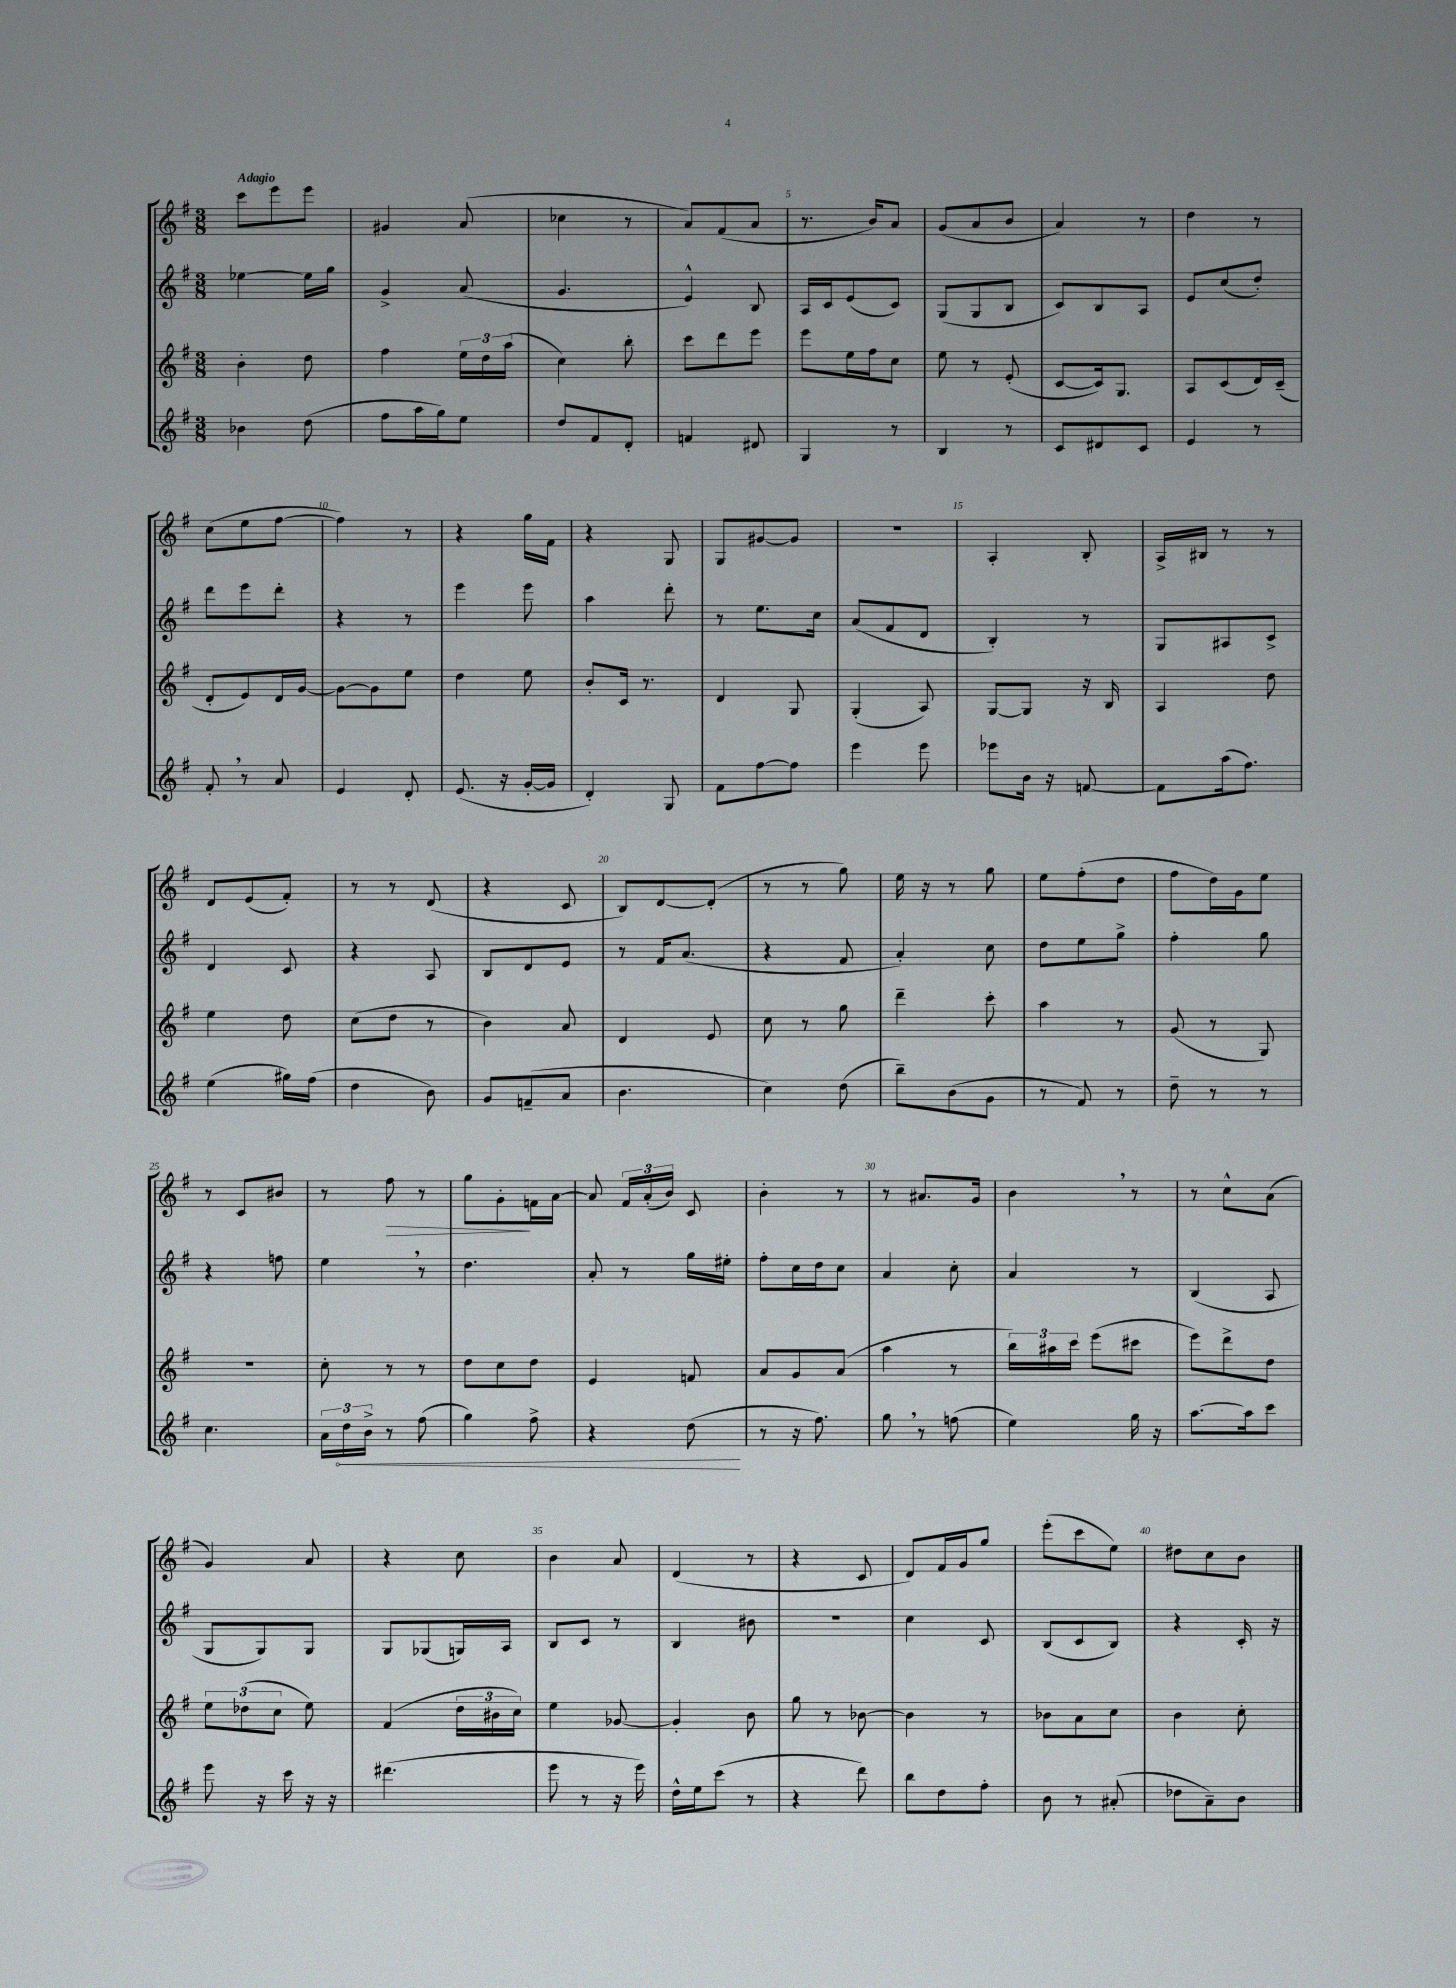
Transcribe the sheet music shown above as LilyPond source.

<<
\new StaffGroup <<
\new Staff = "s0" {
    \clef treble \key g \major \numericTimeSignature \time 3/8 \tempo "Adagio"
    \autoBeamOff c'''8[ e'''8 e'''8] |
    gis'4 a'8( |
    ces''4 r8 |
    a'8[) fis'8( a'8] |
    r8. b'16[) a'8] |
    g'8[( a'8 b'8] |
    a'4) r8 |
    d''4 r8 |
    c''8[( e''8 fis''8]~ |
    fis''4) r8 |
    r4 g''16[ fis'16] |
    r4 g8 |
    g8[ gis'8~ gis'8] |
    R4. |
    a4-. b8-. |
    a16[-> bis16] r8 r8 |
    d'8[ e'8( fis'8]-.) |
    r8 r8 d'8( |
    r4 c'8 |
    b8[) d'8~ d'8]-.( |
    r8 r8 g''8) |
    e''16 r16 r8 g''8 |
    e''8[ fis''8-.( d''8] |
    fis''8[ d''16) g'16 e''8] |
    r8 c'8[ bis'8] |
    r8 fis''8\> r8 |
    g''8[ g'8-.\! f'16 a'16]~ |
    a'8 \tuplet 3/2 { fis'16[ a'16-.( b'16]) } c'8 |
    b'4-. r8 |
    r8 ais'8.[ g'16] |
    b'4 \breathe r8 |
    r8 c''8[-^ a'8]( |
    g'4) a'8 |
    r4 c''8 |
    b'4 a'8 |
    d'4( r8 |
    r4 c'8 |
    d'8[) fis'16 g'16 g''8] |
    e'''8[-.( c'''8 e''8]) |
    dis''8[ c''8 b'8] \bar "|." |
}
\new Staff = "s1" {
    \clef treble \key g \major \numericTimeSignature \time 3/8
    \autoBeamOff ees''4~ ees''16[ g''16] |
    g'4-> a'8( |
    g'4. |
    e'4-^) b8 |
    a16[ c'16 e'8( c'8]) |
    g8[( g8 b8] |
    c'8[) b8 a8] |
    e'8[ c''8( d''8]-.) |
    d'''8[ e'''8 d'''8]-. |
    r4 r8 |
    e'''4 e'''8 |
    a''4 d'''8-. |
    r8 e''8.[ c''16] |
    a'8[( fis'8 d'8] |
    b4-.) r8 |
    g8[ ais8 c'8]-> |
    d'4 c'8 |
    r4 a8 |
    b8[ d'8 e'8] |
    r8 fis'16[ a'8.]( |
    r4 fis'8 |
    a'4-.) c''8 |
    d''8[ e''8 g''8]-> |
    fis''4-. g''8 |
    r4 f''8 |
    e''4 \breathe r8 |
    d''4. |
    a'8-. r8 g''16[ eis''16]-. |
    fis''8[-. c''16 d''16 c''8] |
    a'4 c''8-. |
    a'4 r8 |
    b4( a8 |
    g8[ g8) g8] |
    g8[ ges8( g16) a16] |
    b8[ c'8] r8 |
    b4 bis'8 |
    R4. |
    c''4 c'8 |
    b8[( c'8 b8]) |
    r4 c'16-. r16 \bar "|." |
}
\new Staff = "s2" {
    \clef treble \key g \major \numericTimeSignature \time 3/8
    \autoBeamOff b'4-. d''8 |
    fis''4 \tuplet 3/2 { e''16[ d''16 a''16]( } |
    c''4) b''8-. |
    c'''8[ d'''8 e'''8] |
    e'''8[ e''16 fis''16 c''8] |
    e''8 r8 e'8-.( |
    c'8[~ c'16) g8.] |
    a8[ c'8( d'16) c'16]--( |
    d'8[-. e'8) d'16 g'16]~ |
    g'8[~ g'8 e''8] |
    d''4 e''8 |
    b'8[-. c'16] r8. |
    d'4 g8 |
    g4-.( a8) |
    g8[~ g8] r16 b16 |
    a4 d''8 |
    e''4 d''8 |
    c''8[( d''8] r8 |
    b'4) a'8 |
    d'4 e'8 |
    c''8 r8 g''8 |
    d'''4-- c'''8-. |
    a''4 r8 |
    g'8( r8 g8) |
    R4. |
    c''8-. r8 r8 |
    d''8[ c''8 d''8] |
    e'4 f'8 |
    a'8[ g'8 a'8]( |
    a''4 r8 |
    \tuplet 3/2 { b''16[) ais''16 c'''16] } e'''8[( cis'''8] |
    e'''8[) d'''8-> d''8] |
    \tuplet 3/2 { e''8[ des''8( c''8] } e''8) |
    fis'4( \tuplet 3/2 { d''16[ bis'16 c''16]) } |
    e''4 ges'8~ |
    ges'4-. b'8 |
    g''8 r8 bes'8~ |
    bes'4 r8 |
    bes'8[ a'8 c''8] |
    b'4 c''8-. \bar "|." |
}
\new Staff = "s3" {
    \clef treble \key g \major \numericTimeSignature \time 3/8
    \autoBeamOff bes'4 d''8( |
    fis''8[ a''16 g''16) e''8] |
    d''8[ fis'8 d'8]-. |
    f'4 dis'8 |
    g4 r8 |
    b4 r8 |
    c'8[ dis'8 c'8] |
    e'4 r8 |
    fis'8-. \breathe r8 a'8 |
    e'4 d'8-. |
    e'8.( r16 g'16[~-. g'16] |
    d'4-.) g8 |
    fis'8[ fis''8~ fis''8] |
    e'''4 e'''8 |
    ees'''8[ b'16] r16 f'8~ |
    f'8[ a''16( fis''8.]) |
    e''4( gis''16[) fis''16]( |
    d''4 b'8) |
    g'8[ f'8--( a'8] |
    b'4. |
    c''4) d''8( |
    b''8[--) b'8( g'8] |
    r8 fis'8) r8 |
    d''8-- r8 r8 |
    c''4. |
    \tuplet 3/2 { a'16[ \once \override Hairpin.circled-tip = ##t d''16\< b'16]-> } r8 fis''8( |
    g''4) fis''8-> |
    r4 d''8\!( |
    r8 r16 fis''8.) |
    g''8 \breathe r8 f''8( |
    e''4) g''16 r16 |
    a''8.[~ a''16 c'''8] |
    e'''8 r16 c'''16 r16 r16 |
    dis'''4.( |
    e'''8 r8 r16 e'''16) |
    d''16[-^ e''16 c'''8]( r8 |
    r4 d'''8) |
    b''8[ d''8 fis''8]-. |
    b'8 r8 ais'8-.( |
    des''8[ a'8--) b'8] \bar "|." |
}
>>
>>
\layout { \context { \Score \override BarNumber.break-visibility = ##(#f #t #t) barNumberVisibility = #(every-nth-bar-number-visible 5) } }
